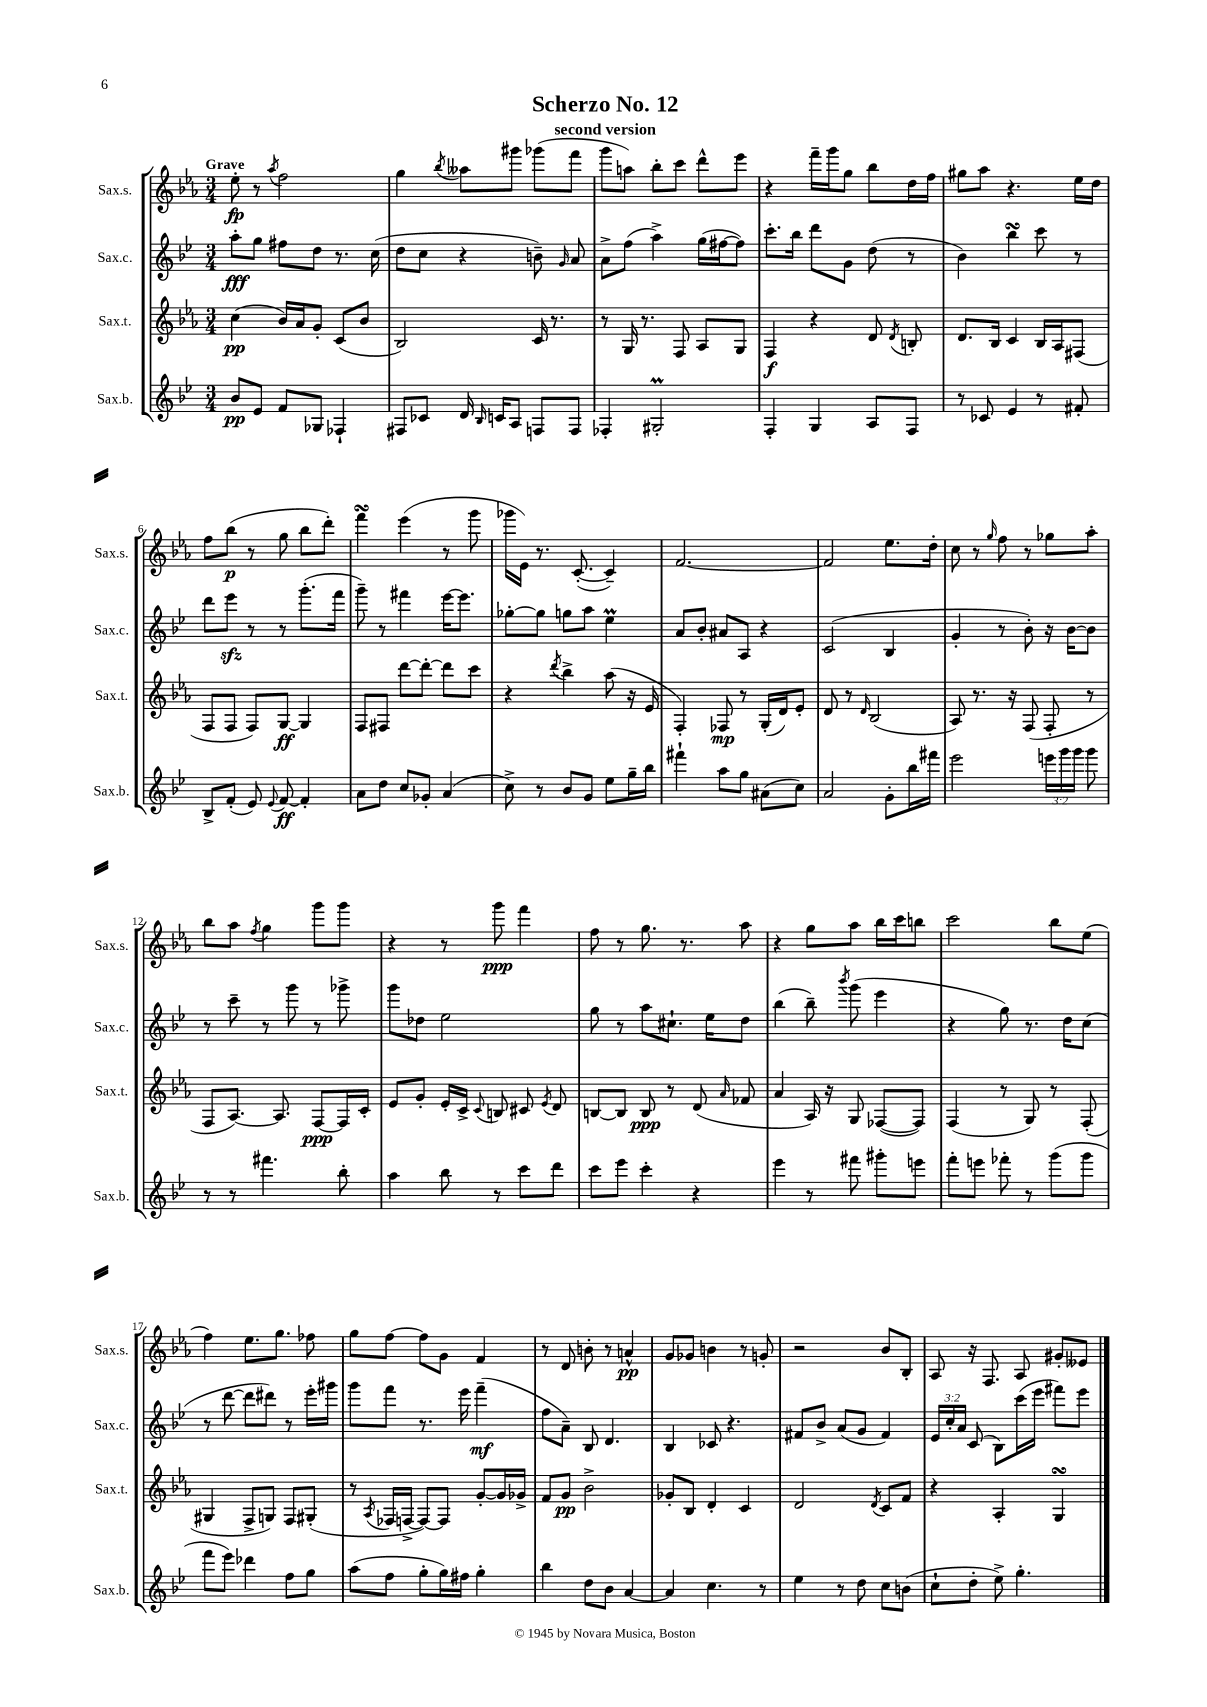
\header { title = "Scherzo No. 12" subtitle = "second version" }
<<
\new StaffGroup <<
\new Staff = "s0" \with { instrumentName = "Sax.s." shortInstrumentName = "Sax.s." } {
    \clef treble \key ees \major \numericTimeSignature \time 3/4 \tempo "Grave"
    \autoBeamOff ees''8-.\fp r8 \acciaccatura { aes''8 } f''2 |
    g''4 \acciaccatura { bes''8 } aeses''8[ gis'''8] ges'''8[( f'''8] |
    g'''8[ a''8]) bes''8[-. c'''8] d'''8[-^ ees'''8] |
    r4 f'''16[-- g'''16 g''8] bes''8[ d''16 f''16] |
    gis''8[ aes''8] r4. ees''16[ d''16] |
    f''8[ bes''8]\p( r8 g''8 bes''8[ d'''8]-.) |
    f'''4\turn ees'''4( r8 g'''8 |
    ges'''16[ ees'16]) r8. c'8.~-.( c'4--) |
    f'2.~ |
    f'2 ees''8.[ d''16]-. |
    c''8 r8 \grace { g''16 } f''8 r8 ges''8[ aes''8]-. |
    bes''8[ aes''8] \acciaccatura { f''8 } g''4 g'''8[ g'''8] |
    r4 r8 g'''8\ppp f'''4 |
    f''8 r8 g''8. r8. aes''8 |
    r4 g''8[ aes''8] bes''16[ c'''16 b''8] |
    c'''2 bes''8[ ees''8]( |
    f''4) ees''8.[ g''8.] fes''8 |
    g''8[ f''8]~ f''8[ g'8] f'4 |
    r8 d'8 b'8-. r8 a'4-^\pp |
    g'8[ ges'8] b'4 r8 g'8-. |
    r2 bes'8[ bes8]-. |
    aes8 r16 f8. aes8 gis'8[-. eeses'8] \bar "|." |
}
\new Staff = "s1" \with { instrumentName = "Sax.c." shortInstrumentName = "Sax.c." } {
    \clef treble \key bes \major \numericTimeSignature \time 3/4 \override Staff.TupletNumber.text = #tuplet-number::calc-fraction-text
    \autoBeamOff a''8[-.\fff g''8] fis''8[ d''8] r8. c''16( |
    d''8[ c''8] r4 b'8--) \grace { g'16 } a'8 |
    a'8[-> f''8]( a''4->) g''16[( fis''16~ fis''8]) |
    c'''8.[-. bes''16] d'''8[ g'8] d''8( r8 |
    bes'4) bes''4\turn c'''8 r8 |
    d'''8[ ees'''8]\sfz r8 r8 g'''8.[-.( f'''16] |
    g'''8--) r8 fis'''4 ees'''16[~ ees'''8.] |
    ges''8[~-. ges''8] g''8[ a''8] ees''4\prall |
    a'8[ bes'8]-. ais'8[ a8] r4 |
    c'2( bes4 |
    g'4-. r8 bes'8-.) r16 bes'16[~ bes'8] |
    r8 c'''8-- r8 g'''8 r8 ges'''8-> |
    g'''8[ des''8] ees''2 |
    g''8 r8 a''8[ cis''8.]-! ees''16[ d''8] |
    bes''4( bes''8--) \acciaccatura { bes'''8 } g'''8( ees'''4 |
    r4 g''8) r8. d''16[ c''8]( |
    r8 d'''8~ d'''8[ dis'''8]) r8 ees'''16[-. gis'''16] |
    g'''8[ f'''8] r8. ees'''16 f'''4--\mf( |
    f''8[ a'8]--) bes8 d'4. |
    bes4 ces'8 r4. |
    fis'8[ bes'8]-> a'8[( g'8] fis'4) |
    \tuplet 3/2 { ees'16[ c''16-. a'16] } c'8( bes8[) c'''16( ees'''16] fis'''8[) ees'''8] \bar "|." |
}
\new Staff = "s2" \with { instrumentName = "Sax.t." shortInstrumentName = "Sax.t." } {
    \clef treble \key ees \major \numericTimeSignature \time 3/4
    \autoBeamOff c''4\pp( bes'16[) aes'16 g'8]-. c'8[( bes'8] |
    bes2) c'16 r8. |
    r8 g16 r8. f8 aes8[ g8] |
    f4\f r4 d'8 \acciaccatura { d'8 } b8-. |
    d'8.[ bes16] c'4 bes16[ aes16 fis8]( |
    f8[ f8] f8[) g8]~\ff g4 |
    f8[ fis8] d'''8[~ d'''8]~-. d'''8[ c'''8] |
    r4 \acciaccatura { d'''8 } bes''4-> aes''8( r16 ees'16 |
    f4-.) fes8\mp r8 g16[-.( d'16) ees'8]-. |
    d'8 r8 \grace { d'16 } bes2( |
    aes8) r8. r16 f8( f8-. r8 |
    f8[ aes8.]~) aes8. f8[~\ppp f16 c'16]-. |
    ees'8[ g'8]-. ees'16[-. c'16]-> \appoggiatura { c'8 } b8 cis'8 \acciaccatura { ees'8 } d'8 |
    b8[~ b8] b8\ppp r8 d'8( \grace { aes'16 } fes'8 |
    aes'4 aes16) r16 g8 fes8[~( fes8]) |
    f4( r8 g8) r8 f8-.( |
    gis4 f8[-> g8]) f8[ gis8]-.( |
    r8 \acciaccatura { aes8 } fes16[ f16]~-> f8[~) f8] g'8[~-. g'16 ges'16]-> |
    f'8[ g'8]\pp bes'2-> |
    ges'8[-. bes8] d'4-. c'4 |
    d'2 \acciaccatura { d'8 } c'8[ f'8] |
    r4 aes4-. g4\turn \bar "|." |
}
\new Staff = "s3" \with { instrumentName = "Sax.b." shortInstrumentName = "Sax.b." } {
    \clef treble \key bes \major \numericTimeSignature \time 3/4 \override Staff.TupletNumber.text = #tuplet-number::calc-fraction-text
    \autoBeamOff bes'8[\pp ees'8] f'8[ ges8] fes4-! |
    fis8[ ces'8] d'16 \grace { bes16 } c'16[ a8] f8[ f8] |
    fes4-. gis2-.\prall |
    f4-. g4 a8[ f8] |
    r8 ces'8 ees'4 r8 fis'8-. |
    bes8[-> f'8]-.( ees'8) \appoggiatura { ees'8 } f'8~\ff f'4-. |
    a'8[ d''8] c''8[ ges'8]-. a'4( |
    c''8->) r8 bes'8[ g'8] ees''8[ g''16-- bes''16] |
    fis'''4-! a''8[ g''8] ais'8[( c''8]) |
    a'2 g'8[-. bes''16 fis'''16] |
    ees'''2 \tuplet 3/2 { e'''16[ g'''16 g'''16] } g'''8 |
    r8 r8 fis'''4. bes''8-. |
    a''4 bes''8 r8 c'''8[ d'''8] |
    c'''8[ ees'''8] c'''4-. r4 |
    ees'''4 r8 fis'''8 gis'''8[-. e'''8] |
    f'''8[-. e'''8] fes'''8-. r8 g'''8[( g'''8] |
    f'''8[ ees'''8]) des'''4 f''8[ g''8] |
    a''8[( f''8] g''8[-. g''16) fis''16] g''4-. |
    bes''4 d''8[ bes'8] a'4~ |
    a'4 c''4. r8 |
    ees''4 r8 d''8 c''8[ b'8]( |
    c''8[-! d''8]-. ees''8->) g''4.-. \bar "|." |
}
>>
>>
